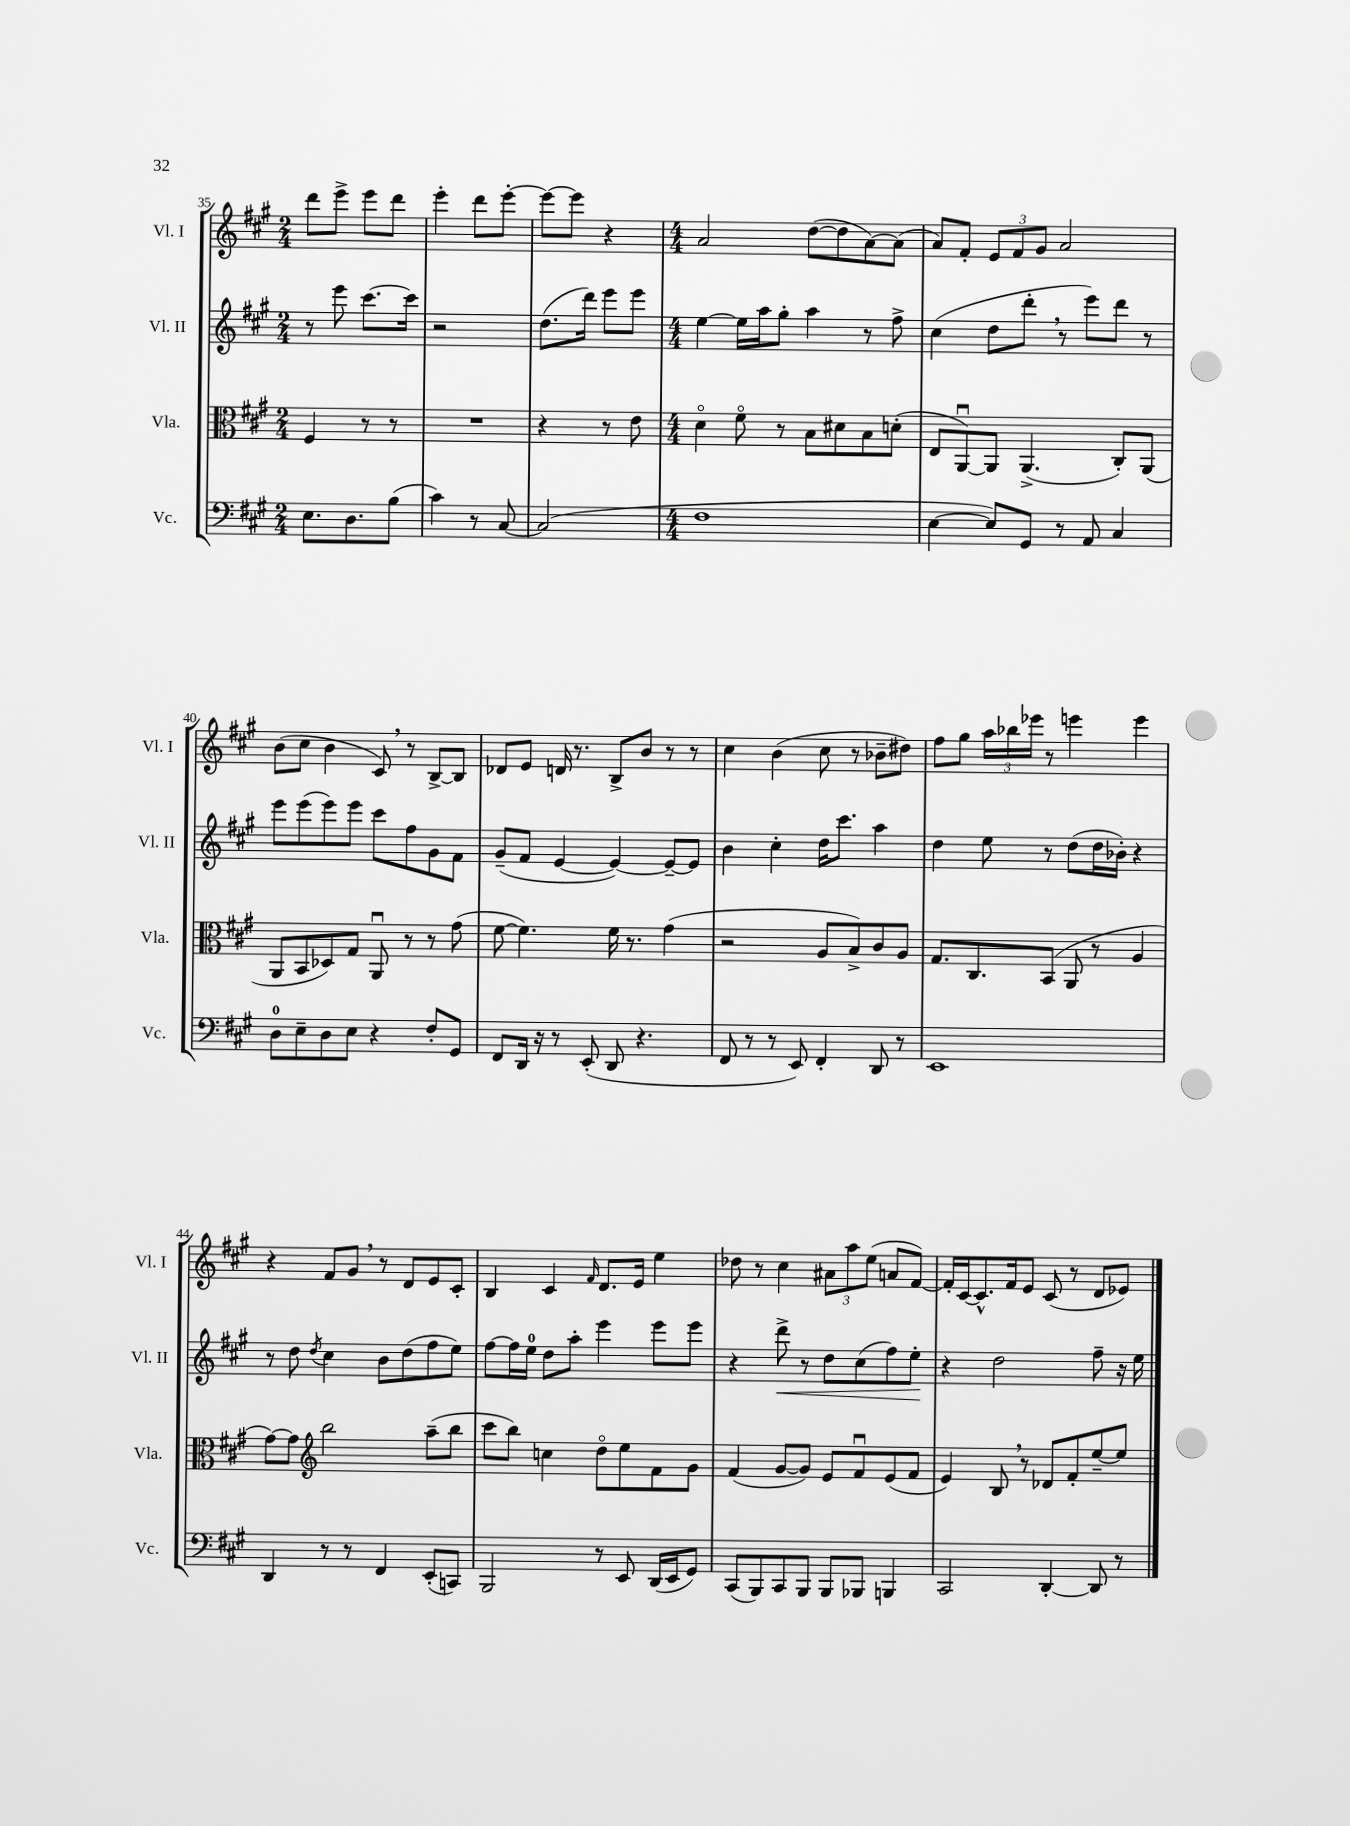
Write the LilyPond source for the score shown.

<<
\new StaffGroup <<
\new Staff = "s0" \with { instrumentName = "Vl. I" shortInstrumentName = "Vl. I" } {
    \clef treble \key a \major \numericTimeSignature \time 2/4
    d'''8 e'''8-> e'''8 d'''8 |
    e'''4-. d'''8 e'''8~-. |
    e'''8~ e'''8 r4 |
    \numericTimeSignature \time 4/4 a'2 d''8~( d''8 a'8~) a'8( |
    a'8) fis'8-. \tuplet 3/2 { e'8 fis'8 gis'8 } a'2 |
    b'8( cis''8 b'4 cis'8) \breathe r8 b8~-> b8 |
    des'8 e'8 d'16 r8. b8-> b'8 r8 r8 |
    cis''4 b'4( cis''8 r8 bes'8-- dis''8) |
    fis''8 gis''8 \tuplet 3/2 { a''16 bes''16 ees'''16 } r8 e'''4 e'''4 |
    r4 fis'8 gis'8 \breathe r8 d'8 e'8 cis'8-. |
    b4 cis'4 \grace { fis'16 } d'8. e'16 e''4 |
    des''8 r8 cis''4 \tuplet 3/2 { ais'8 a''8 e''8( } a'8 fis'8~) |
    fis'16-. cis'16~ cis'8.-^ fis'16 e'8 cis'8( r8 d'8 ees'8) \bar "|." |
}
\new Staff = "s1" \with { instrumentName = "Vl. II" shortInstrumentName = "Vl. II" } {
    \clef treble \key a \major \numericTimeSignature \time 2/4
    r8 e'''8 cis'''8.~ cis'''16 |
    r2 |
    d''8.( d'''16) e'''8 e'''8 |
    \numericTimeSignature \time 4/4 e''4~ e''16 a''16 gis''8-. a''4 r8 fis''8-> |
    cis''4( d''8 d'''8-. \breathe r8 e'''8) d'''8 r8 |
    e'''8 e'''8( e'''8) e'''8 cis'''8 fis''8 gis'8 fis'8 |
    gis'8--( fis'8 e'4~ e'4~) e'8~-- e'8 |
    b'4 cis''4-. d''16 cis'''8. a''4 |
    d''4 e''8 r8 d''8( d''16 bes'16-.) r4 |
    r8 d''8 \acciaccatura { d''8 } cis''4 b'8 d''8( fis''8 e''8) |
    fis''8~ fis''16 e''16-0 d''8 a''8-. e'''4 e'''8 e'''8 |
    r4 d'''8->\< r8 d''8 cis''8( fis''8) e''8-.\! |
    r4 d''2 fis''8-- r16 e''16 \bar "|." |
}
\new Staff = "s2" \with { instrumentName = "Vla." shortInstrumentName = "Vla." } {
    \clef alto \key a \major \numericTimeSignature \time 2/4
    fis4 r8 r8 |
    R2 |
    r4 r8 e'8 |
    \numericTimeSignature \time 4/4 d'4\flageolet fis'8\flageolet r8 b8 dis'8 b8 d'8-.( |
    e8 a,8~\downbow) a,8 a,4.->( cis8-.) a,8( |
    a,8 b,8 des8) gis8 a,8\downbow r8 r8 gis'8( |
    fis'8~ fis'4.) fis'16 r8. gis'4( |
    r2 a8 b8->) cis'8 a8 |
    gis8. cis8. b,8( a,8 r8 a4 |
    gis'8~) gis'8 \clef treble b''2 a''8--( b''8 |
    cis'''8 b''8) c''4 d''8\flageolet e''8 fis'8 gis'8 |
    fis'4( gis'8~ gis'8) e'8 fis'8\downbow e'8( fis'8 |
    e'4) b8 \breathe r8 des'8 fis'8-. e''8~-- e''8 \bar "|." |
}
\new Staff = "s3" \with { instrumentName = "Vc." shortInstrumentName = "Vc." } {
    \clef bass \key a \major \numericTimeSignature \time 2/4
    e8. d8. b8( |
    cis'4) r8 cis8~ |
    cis2( |
    \numericTimeSignature \time 4/4 fis1 |
    e4~ e8) gis,8 r8 a,8 cis4 |
    d8-0 e8-- d8 e8 r4 fis8-. gis,8 |
    fis,8 d,16 r16 r8 e,8-.( d,8 r4. |
    fis,8 r8 r8 e,8) fis,4-. d,8 r8 |
    e,1 |
    d,4 r8 r8 fis,4 e,8-.( c,8) |
    b,,2 r8 e,8 d,16( e,16 gis,8) |
    cis,8( b,,8) cis,8 b,,8 b,,8 bes,,8 b,,4 |
    cis,2 d,4~-. d,8 r8 \bar "|." |
}
>>
>>
\layout { \context { \Score currentBarNumber = #35 } }
